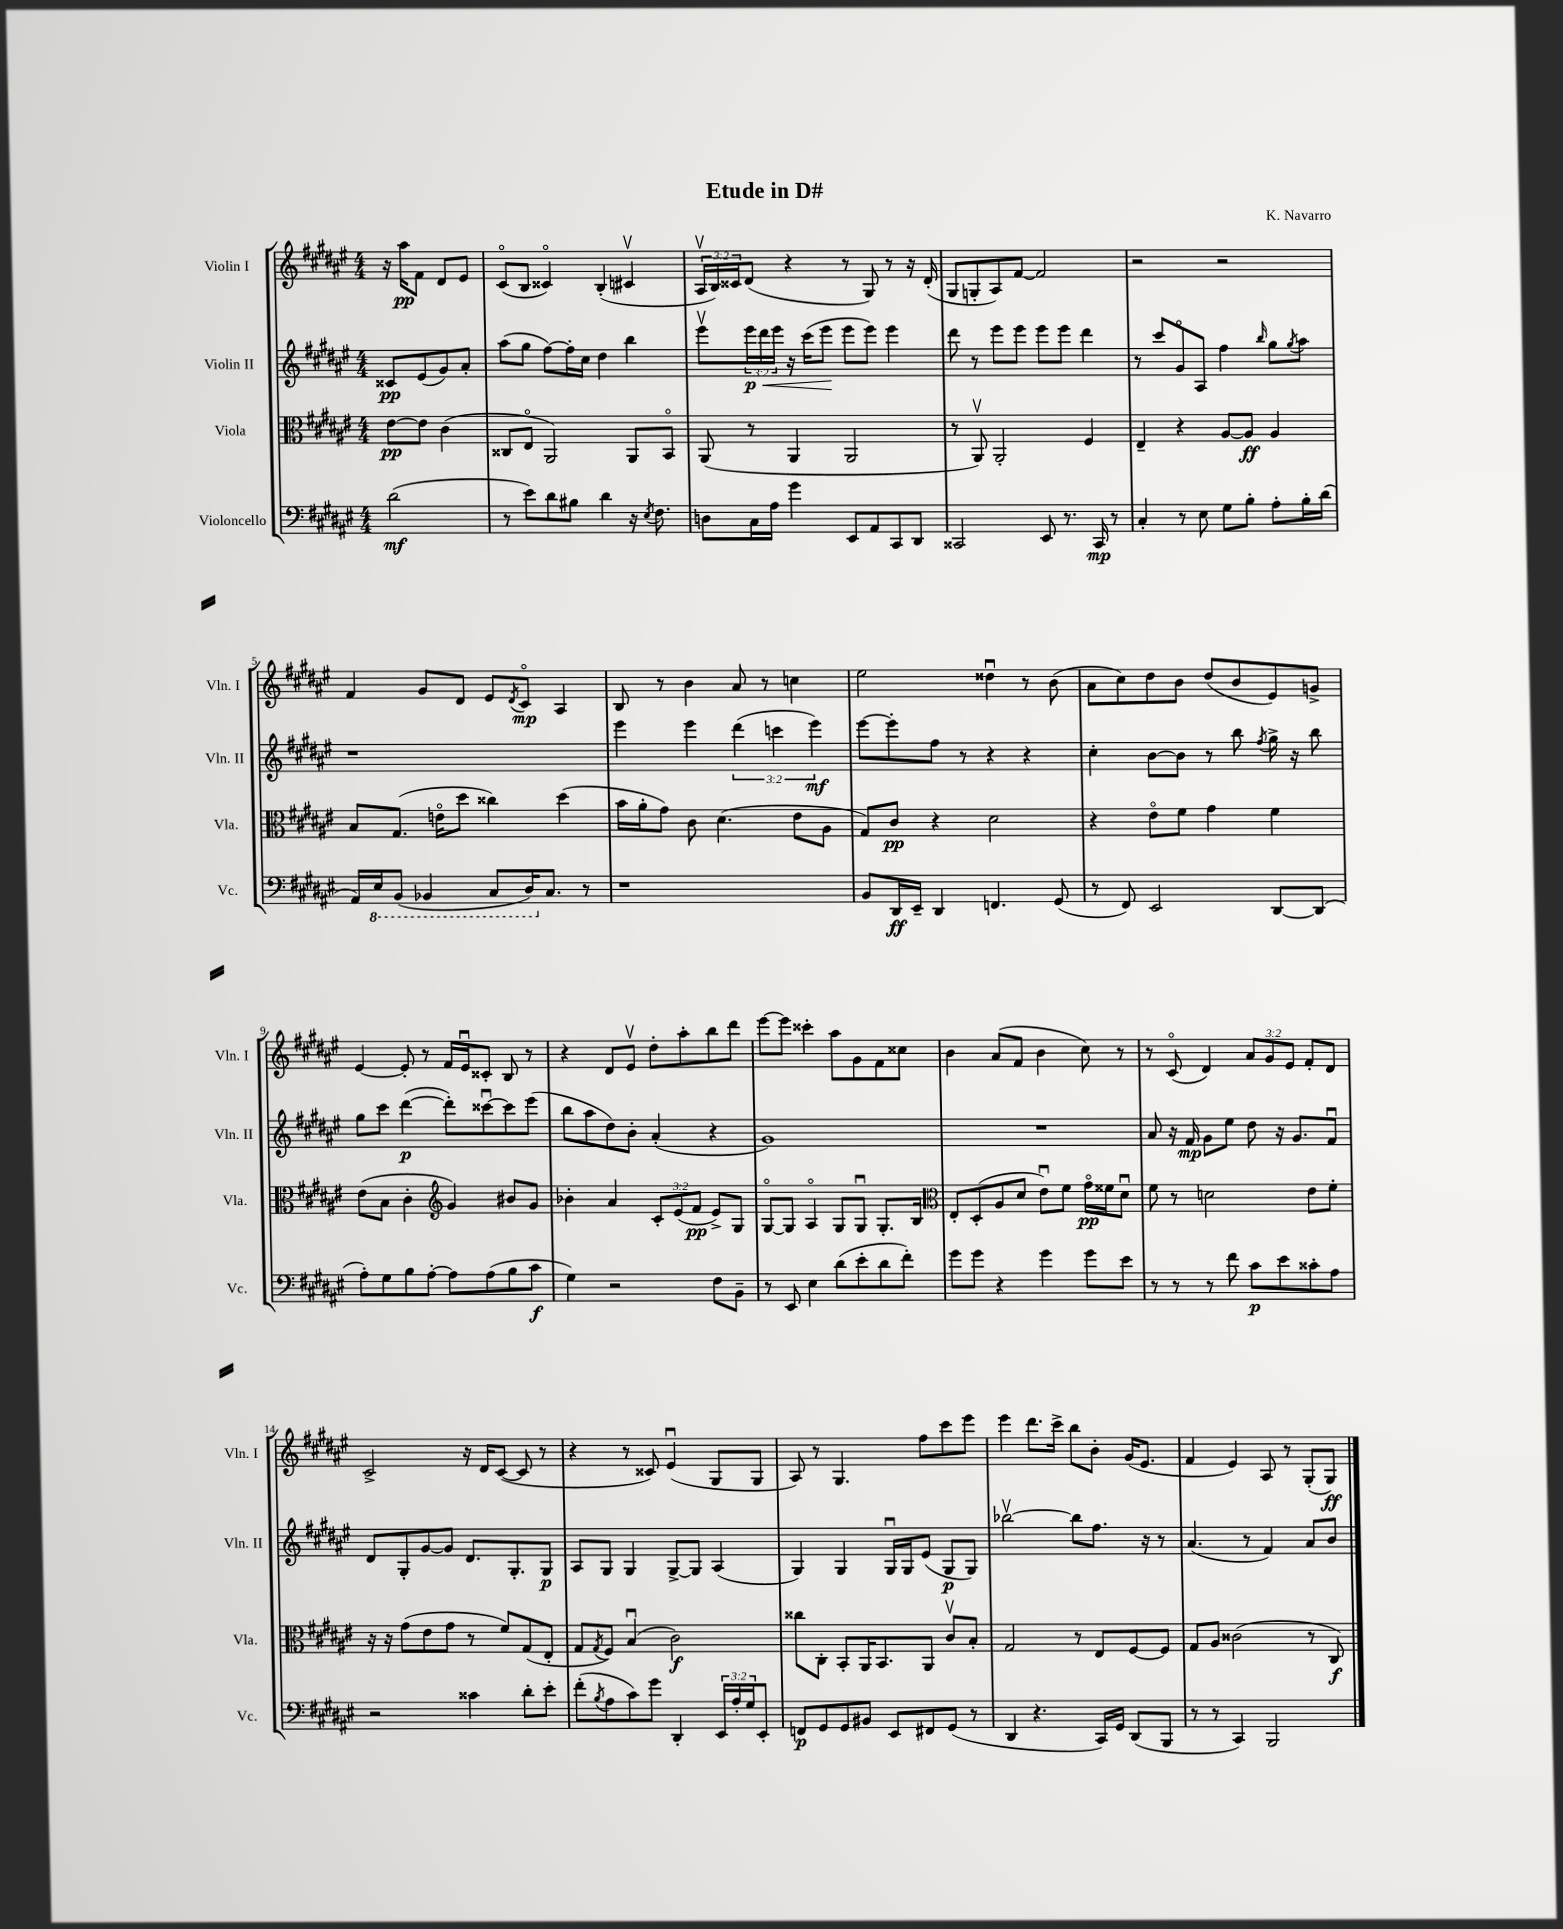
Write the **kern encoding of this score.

**kern	**dynam	**kern	**dynam	**kern	**dynam	**kern	**dynam
*part4	*part4	*part3	*part3	*part2	*part2	*part1	*part1
*staff4	*staff4	*staff3	*staff3	*staff2	*staff2	*staff1	*staff1
*I"Violoncello	*	*I"Viola	*	*I"Violin II	*	*I"Violin I	*
*I'Vc.	*	*I'Vla.	*	*I'Vln. II	*	*I'Vln. I	*
*clefF4	*	*clefC3	*	*clefG2	*	*clefG2	*
*k[f#c#g#d#a#e#]	*	*k[f#c#g#d#a#e#]	*	*k[f#c#g#d#a#e#]	*	*k[f#c#g#d#a#e#]	*
*M4/4	*	*M4/4	*	*M4/4	*	*M4/4	*
=	=	=	=	=	=	=	=
(2d#\	mf	[8e#\L	pp	8c##X/L	pp	16r	.
.	.	.	.	.	.	16aa#\KL	pp
.	.	8e#\J]	.	(8e#/	.	8f#\J	.
.	.	(4c#\	.	8g#/)	.	8d#/L	.
.	.	.	.	8a#'/J	.	8e#/J	.
=1	=1	=1	=1	=1	=1	=1	=1
8r	.	8C##X/L	.	(8aa#\L	.	(8c#/L	.
8e#\L)	.	8E#/J	.	8gg#\J	.	8B/J	.
8d#\	.	2AA#/)	.	[8ff#\L)	.	4c##X/)	.
8B#X\J	.	.	.	16ff#'\L]	.	.	.
.	.	.	.	16cc#\JJ	.	.	.
4d#\	.	.	.	4dd#\	.	(4B'/	.
16r	.	8AA#/L	.	4bb\	.	4c#Xv/	.
8qE#/	.	.	.	.	.	.	.
8.F#\	.	.	.	.	.	.	.
.	.	8BB/J	.	.	.	.	.
=2	=2	=2	=2	=2	=2	=2	=2
8Dn\L	.	(8AA#/	.	8eee#v\L	.	24A#v/LL	.
.	.	.	.	.	.	24B/)	.
.	.	.	.	.	.	24c##X/J	.
!	!	!	!	!	!LO:HP:b	!	!
16C#\L	.	8r	.	24eee#\L	< p	(8d#/J	.
.	.	.	.	24ddd#\	.	.	.
16A#\JJ	.	.	.	.	.	.	.
.	.	.	.	24eee#\JJ	.	.	.
4g#\	.	4AA#/	.	16r	.	4r	.
.	.	.	.	(16ccc#\KL	.	.	.
.	.	.	.	8eee#\J	.	.	.
8EE#/L	.	2AA#/	.	8eee#\L	[	8r	.
8AA#/	.	.	.	8eee#\J)	.	8G#/)	.
8CC#/	.	.	.	4eee#\	.	8r	.
8DD#/J	.	.	.	.	.	16r	.
.	.	.	.	.	.	(16d#'/	.
=3	=3	=3	=3	=3	=3	=3	=3
2CC##X/	.	8r	.	8ddd#\	.	8G#/L	.
.	.	8AA#v/)	.	8r	.	8Gn'/	.
.	.	2AA#'/	.	8eee#\L	.	8A#/)	.
.	.	.	.	8eee#\J	.	[8f#/J	.
8EE#/	.	.	.	8eee#\L	.	2f#/]	.
8.r	.	.	.	8eee#\J	.	.	.
.	.	4F#/	.	4ddd#\	.	.	.
16CC##/	mp	.	.	.	.	.	.
8r	.	.	.	.	.	.	.
=4	=4	=4	=4	=4	=4	=4	=4
4C#'/	.	4E#~/	.	8r	.	2r	.
.	.	.	.	8ccc#/L	.	.	.
8r	.	4r	.	8g#/	.	.	.
8E#\	.	.	.	8A#/J	.	.	.
8G#\L	.	[8A#/L	.	4ff#\	.	2r	.
8B'\J	.	8A#/J]	ff	.	.	.	.
.	.	.	.	16qqbb/	.	.	.
8A#'\L	.	4A#/	.	8gg#\L	.	.	.
.	.	.	.	8qgg#/	.	.	.
16B'\L	.	.	.	8aa#\J	.	.	.
(16d#\JJ	.	.	.	.	.	.	.
!!LO:LB:g=z
=5	=5	=5	=5	=5	=5	=5	=5
16AA#/LL)	.	8B/L	.	1r	.	4f#/	.
*8ba	*	*	*	*	*	*	*
16EE#/J	.	.	.	.	.	.	.
(8BBB/J	.	(8.G#/J	.	.	.	.	.
4BBB-X/	.	.	.	.	.	8g#/L	.
.	.	16en\KL	.	.	.	.	.
.	.	8dd#\J	.	.	.	8d#/J	.
8CC#/L	.	4cc##X\)	.	.	.	8e#/L	.
.	.	.	.	.	.	8qd#/	.
16DD#/K)	.	.	.	.	.	8c#/J	mp
*X8ba	*	*	*	*	*	*	*
8.C#/J	.	.	.	.	.	.	.
.	.	(4dd#\	.	.	.	4A#/	.
8r	.	.	.	.	.	.	.
=6	=6	=6	=6	=6	=6	=6	=6
1r	.	16b\LL	.	4eee#\	.	8B/	.
.	.	16a#'\J	.	.	.	.	.
.	.	8g#\J)	.	.	.	8r	.
.	.	8c#\	.	4eee#\	.	4b\	.
.	.	(4.d#\	.	.	.	.	.
.	.	.	.	(6ddd#\	.	8a#/	.
.	.	.	.	.	.	8r	.
.	.	.	.	6cccn\	.	.	.
.	.	8e#\L	.	.	.	4ccn\	.
.	.	.	.	6eee#\)	mf	.	.
.	.	8A#\J	.	.	.	.	.
=7	=7	=7	=7	=7	=7	=7	=7
8BB/L	.	8G#/L)	.	[8eee#\L	.	2ee#\	.
16DD#/L	ff	8c#/J	pp	8eee#'\]	.	.	.
16EE#~/JJ	.	.	.	.	.	.	.
4DD#/	.	4r	.	8ff#\J	.	.	.
.	.	.	.	8r	.	.	.
4.FFn/	.	2d#\	.	4r	.	4dd##Xu\	.
.	.	.	.	4r	.	8r	.
(8GG#/	.	.	.	.	.	(8b\	.
=8	=8	=8	=8	=8	=8	=8	=8
8r	.	4r	.	4cc#'\	.	8a#\L	.
8FF#/)	.	.	.	.	.	8cc#\)	.
2EE#/	.	8e#\L	.	[8b\L	.	8dd#\	.
.	.	8f#\J	.	8b\J]	.	8b\J	.
.	.	4g#\	.	8r	.	(8dd#/L	.
.	.	.	.	8bb\	.	8b/	.
.	.	.	.	8qff#/	.	.	.
[8DD#/L	.	4f#\	.	16gg#^\	.	8e#/)	.
.	.	.	.	16r	.	.	.
(8DD#/J]	.	.	.	8bb\	.	8gn^/J	.
!!LO:LB:g=z
=9	=9	=9	=9	=9	=9	=9	=9
8A#'\L)	.	(8e#\L	.	8gg#\L	.	[4e#/	.
8G#\	.	8B\J	.	8ccc#\J	.	.	.
8B\	.	4c#'\	.	([4ddd#\	p	8e#'/]	.
[8A#'\J	.	.	.	.	.	8r	.
*	*	*clefG2	*	*	*	*	*
8A#\L]	.	4g#/)	.	8ddd#'\L])	.	16f#/LL	.
.	.	.	.	.	.	16e#u/J	.
(8A#\	.	.	.	[8ccc##Xu\	.	8c##X'/J	.
8B\	.	8b#X/L	.	8ccc##\]	.	8B/	.
8c#\J	f	8g#/J	.	(8eee#\J	.	8r	.
=10	=10	=10	=10	=10	=10	=10	=10
4G#\)	.	4b-X'\	.	8bb\L	.	4r	.
.	.	.	.	8aa#\	.	.	.
2r	.	4a#/	.	8dd#\)	.	8d#/L	.
.	.	.	.	8b'\J	.	8e#v/J	.
.	.	12c#'/L	.	(4a#'/	.	8dd#'\L	.
.	.	(12e#/	.	.	.	.	.
.	.	.	.	.	.	8aa#'\	.
.	.	12f#/J	pp	.	.	.	.
8F#\L	.	8e#^/L)	.	4r	.	8bb\	.
8BB~\J	.	8G#/J	.	.	.	8ddd#\J	.
=11	=11	=11	=11	=11	=11	=11	=11
8r	.	[8G#/L	.	1g#)	.	[8eee#\L	.
8EE#/	.	8G#/J]	.	.	.	8eee#\J]	.
4E#\	.	4A#/	.	.	.	4ccc##X'\	.
(8d#\L	.	8G#/L	.	.	.	8aa#\L	.
8e#'\	.	8G#u/J	.	.	.	8g#\	.
8d#\	.	8.G#'/L	.	.	.	8f#\	.
8f#'\J)	.	.	.	.	.	8cc##X\J	.
.	.	16B/Jk	.	.	.	.	.
=12	=12	=12	=12	=12	=12	=12	=12
*	*	*clefC3	*	*	*	*	*
8g#\L	.	8E#'/L	.	1r	.	4b\	.
8g#\J	.	(8D#'/	.	.	.	.	.
4r	.	8A#/	.	.	.	(8a#/L	.
.	.	8d#/J	.	.	.	8f#/J	.
4g#\	.	8e#u\L)	.	.	.	4b\	.
.	.	8f#\J	.	.	.	.	.
8g#\L	.	16g#\LL	pp	.	.	8cc#\)	.
.	.	16f##X\J	.	.	.	.	.
8e#\J	.	8d#u\J	.	.	.	8r	.
=13	=13	=13	=13	=13	=13	=13	=13
8r	.	8f#\	.	8a#/	.	8r	.
8r	.	8r	.	16r	.	(8c#/	.
.	.	.	.	16f#/	mp	.	.
8r	.	2dn\	.	8g#\L	.	4d#/)	.
8f#\	.	.	.	8ee#\J	.	.	.
8c#\L	p	.	.	8dd#\	.	12a#/L	.
.	.	.	.	.	.	12g#/	.
8e#\	.	.	.	16r	.	.	.
.	.	.	.	.	.	12e#/J	.
.	.	.	.	8.g#/L	.	.	.
8c##X'\	.	8e#\L	.	.	.	8f#'/L	.
8A#\J	.	8f#'\J	.	8f#u/J	.	8d#/J	.
!!LO:LB:g=z
=14	=14	=14	=14	=14	=14	=14	=14
2r	.	16r	.	8d#/L	.	2c#^/	.
.	.	16r	.	.	.	.	.
.	.	(8g#\L	.	8G#'/	.	.	.
.	.	8e#\	.	[8g#/	.	.	.
.	.	8g#\J	.	8g#/J]	.	.	.
4c##X\	.	8r	.	8.d#/L	.	16r	.
.	.	.	.	.	.	16d#/KL	.
.	.	8f#/L)	.	.	.	([8c#/J	.
.	.	.	.	8.G#'/	.	.	.
8d#'\L	.	(8G#/	.	.	.	8c#/]	.
8e#'\J	.	8E#'/J	.	8G#/J	p	8r	.
=15	=15	=15	=15	=15	=15	=15	=15
(8f#'\L	.	8G#/L	.	8A#/L	.	4r	.
8qB/	.	8qG#/	.	.	.	.	.
8A#\	.	8F#/J)	.	8G#/J	.	.	.
8c#\)	.	(4Bu/	.	4G#/	.	8r	.
8g#\J	.	.	.	.	.	8c##X/)	.
4DD#'/	.	2c#\)	f	[8G#^/L	.	(4e#u/	.
.	.	.	.	8G#/J]	.	.	.
24EE#/LL	.	.	.	(4A#/	.	8G#/L	.
24A#'/	.	.	.	.	.	.	.
24G#/J	.	.	.	.	.	.	.
8EE#'/J	.	.	.	.	.	8G#/J	.
=16	=16	=16	=16	=16	=16	=16	=16
8FFn/L	p	8cc##X\L	.	4G#/)	.	8A#/)	.
8GG#/	.	8C#'\J	.	.	.	8r	.
8GG#/	.	8BB'/L	.	4G#/	.	4.G#/	.
8BB#X/J	.	16AA#/K	.	.	.	.	.
.	.	8.BB/	.	.	.	.	.
8EE#/L	.	.	.	16G#u/LL	.	.	.
.	.	.	.	16G#/J	.	.	.
8FF#X/	.	8AA#/J	.	(8e#/J	.	8ff#\L	.
(8GG#/J	.	8c#v/L	.	8G#/L	p	8ccc#\	.
8r	.	8B'/J	.	8G#/J)	.	8eee#\J	.
=17	=17	=17	=17	=17	=17	=17	=17
4DD#/	.	2G#/	.	[2bb-Xv\	.	4eee#\	.
4.r	.	.	.	.	.	8.ddd#\L	.
.	.	.	.	.	.	16ccc#^\Jk	.
.	.	8r	.	8bb-\L]	.	8bb\L	.
16CC#/LL)	.	8E#/L	.	8.ff#\J	.	8b'\J	.
16GG#/JJ	.	.	.	.	.	.	.
(8DD#/L	.	[8F#/	.	.	.	(16g#/KL	.
.	.	.	.	16r	.	8.e#/J	.
8BBB/J	.	8F#/J]	.	8r	.	.	.
=18	=18	=18	=18	=18	=18	=18	=18
8r	.	8G#/L	.	(4.a#/	.	4f#/	.
8r	.	8A#/J	.	.	.	.	.
4CC#/)	.	(2c##X\	.	.	.	4e#/)	.
.	.	.	.	8r	.	.	.
2BBB/	.	.	.	4f#/)	.	8A#/	.
.	.	.	.	.	.	8r	.
.	.	8r	.	8a#/L	.	(8G#'/L	.
.	.	8C#/)	f	8b/J	.	8G#/J)	ff
==	==	==	==	==	==	==	==
*-	*-	*-	*-	*-	*-	*-	*-
